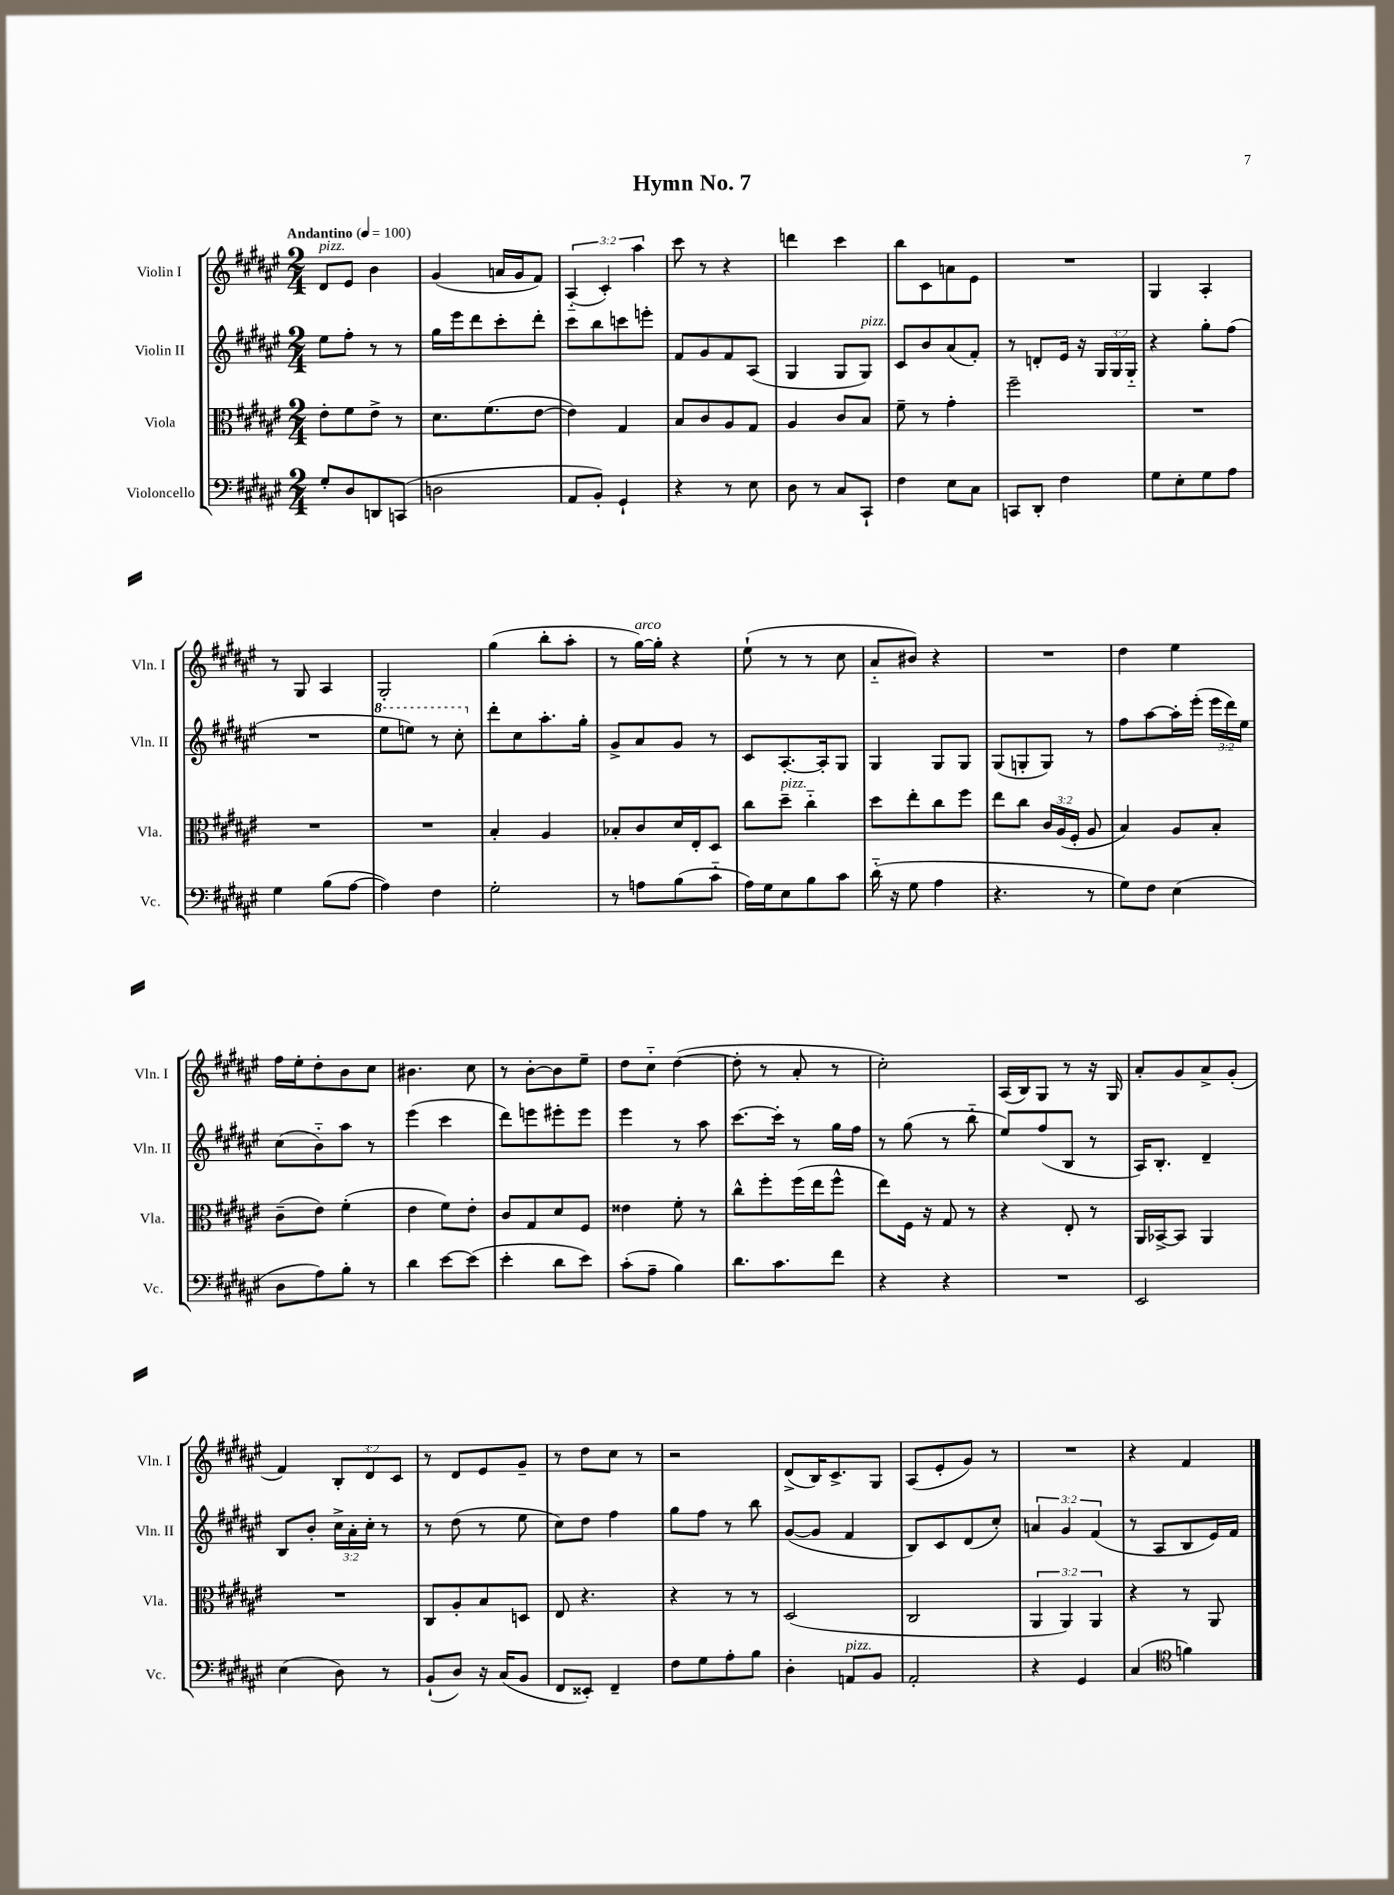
\header { title = "Hymn No. 7" }
<<
\new StaffGroup <<
\new Staff = "s0" \with { instrumentName = "Violin I" shortInstrumentName = "Vln. I" } {
    \clef treble \key fis \major \numericTimeSignature \time 2/4 \override Staff.TupletNumber.text = #tuplet-number::calc-fraction-text \tempo "Andantino" 4 = 100
    \autoBeamOff dis'8[^\markup { \italic "pizz." } eis'8] b'4 |
    gis'4( a'16[ gis'16 fis'8]) |
    \tuplet 3/2 { ais4-_( cis'4-.) ais''4 } |
    cis'''8 r8 r4 |
    d'''4 cis'''4 |
    b''8[ cis'8 a'8 eis'8] |
    R2 |
    gis4 ais4-. |
    r8 gis8 ais4 |
    gis2-. |
    gis''4( b''8[-. ais''8]-. |
    r8 gis''16[~^\markup { \italic "arco" }) gis''16]-. r4 |
    eis''8-!( r8 r8 cis''8 |
    ais'8[-_ bis'8]) r4 |
    R2 |
    dis''4 eis''4 |
    fis''16[ eis''16-. dis''8-. b'8 cis''8] |
    bis'4. cis''8 |
    r8 b'8[~-. b'8 eis''8]-- |
    dis''8[ cis''8]-_ dis''4~( |
    dis''8-. r8 ais'8-. r8 |
    cis''2-.) |
    ais16[( b16) gis8] r8 r16 gis16 |
    ais'8[-. gis'8 ais'8-> gis'8]-.( |
    fis'4) \tuplet 3/2 { b8[-. dis'8 cis'8] } |
    r8 dis'8[ eis'8 gis'8]-- |
    r8 dis''8[ cis''8] r8 |
    r2 |
    dis'8[->( b16) cis'8.-> gis8] |
    ais8[( eis'8-. gis'8]) r8 |
    R2 |
    r4 fis'4 \bar "|." |
}
\new Staff = "s1" \with { instrumentName = "Violin II" shortInstrumentName = "Vln. II" } {
    \clef treble \key fis \major \numericTimeSignature \time 2/4 \override Staff.TupletNumber.text = #tuplet-number::calc-fraction-text
    \autoBeamOff eis''8[ fis''8]-. r8 r8 |
    gis''16[ eis'''16 dis'''8 cis'''8-. dis'''8]-. |
    cis'''8[ b''8 c'''8 e'''8]-. |
    fis'8[ gis'8 fis'8 ais8]( |
    gis4 gis8[ gis8]^\markup { \italic "pizz." }) |
    cis'8[ b'8 ais'8( fis'8]-.) |
    r8 d'8[-. eis'16] r16 \tuplet 3/2 { gis16[ gis16 gis16]-_ } |
    r4 gis''8[-. fis''8]( |
    R2 |
    \ottava #1 eis'''8[ e'''8]) r8 cis'''8-. \ottava #0 |
    dis'''8[-. cis''8 ais''8.-. gis''16]-. |
    gis'8[-> ais'8 gis'8] r8 |
    cis'8[ ais8.~-. ais16-. gis8] |
    gis4 gis8[ gis8] |
    gis8[( g8-. g8]) r8 |
    fis''8[ ais''8~ ais''16-. eis'''16]-.( \tuplet 3/2 { eis'''16[ dis'''16) eis''16] } |
    cis''8[( b'8-_) ais''8] r8 |
    eis'''4( cis'''4 |
    dis'''8[) e'''8 eis'''8-. eis'''8] |
    eis'''4 r8 ais''8 |
    cis'''8.[~ cis'''16]-. r8 gis''16[ fis''16] |
    r8 gis''8( r8 b''8-_ |
    eis''8[) fis''8( b8] r8 |
    ais16[) b8.]-. dis'4-- |
    b8[ b'8]-. \tuplet 3/2 { cis''16[-> ais'16-. cis''16]-. } r8 |
    r8 dis''8( r8 eis''8 |
    cis''8[) dis''8] fis''4 |
    gis''8[ fis''8] r8 b''8 |
    gis'8[~( gis'8] fis'4 |
    b8[) cis'8 dis'8( cis''8]-.) |
    \tuplet 3/2 { a'4 gis'4 fis'4( } |
    r8 ais8[ b8 eis'16) fis'16] \bar "|." |
}
\new Staff = "s2" \with { instrumentName = "Viola" shortInstrumentName = "Vla." } {
    \clef alto \key fis \major \numericTimeSignature \time 2/4 \override Staff.TupletNumber.text = #tuplet-number::calc-fraction-text
    \autoBeamOff eis'8[-. fis'8 eis'8]-> r8 |
    dis'8.[ fis'8.( eis'8]~ |
    eis'4) gis4 |
    b8[ cis'8 ais8 gis8] |
    ais4 cis'8[ b8] |
    fis'8-- r8 gis'4-. |
    fis''2-- |
    R2 |
    R2 |
    R2 |
    b4-. ais4 |
    bes8[-. cis'8 dis'16 eis16-. dis8] |
    cis''8[ dis''8]--^\markup { \italic "pizz." } cis''4-_ |
    dis''8[ eis''8-. cis''8 fis''8] |
    eis''8[ cis''8] \tuplet 3/2 { cis'16[ ais16( fis16]-. } ais8 |
    b4) ais8[ b8]-. |
    cis'8[--( eis'8]) fis'4-.( |
    eis'4 fis'8[) eis'8]-. |
    cis'8[ gis8 dis'8 fis8] |
    eisis'4 fis'8-. r8 |
    cis''8[-^ fis''8-. fis''16( eis''16 fis''8]-^ |
    eis''8[) fis16] r16 gis8 r8 |
    r4 eis8-. r8 |
    ais,16[ bes,16~-> bes,8] ais,4 |
    R2 |
    cis8[ ais8-. b8 d8] |
    eis8 r4. |
    r4 r8 r8 |
    dis2( |
    cis2 |
    \tuplet 3/2 { ais,4 ais,4) ais,4 } |
    r4 r8 ais,8 \bar "|." |
}
\new Staff = "s3" \with { instrumentName = "Violoncello" shortInstrumentName = "Vc." } {
    \clef bass \key fis \major \numericTimeSignature \time 2/4
    \autoBeamOff gis8[-. dis8 d,8 c,8]( |
    d2 |
    ais,8[ b,8]-.) gis,4-! |
    r4 r8 eis8 |
    dis8 r8 cis8[ cis,8]-! |
    fis4 eis8[ cis8] |
    c,8[ dis,8]-. fis4 |
    gis8[ eis8-. gis8 ais8] |
    gis4 b8[( ais8]~ |
    ais4) fis4 |
    gis2-. |
    r8 a8[ b8( cis'8]-_ |
    ais16[) gis16 eis8 b8 cis'8] |
    dis'16-_( r16 gis8 ais4 |
    r4. r8 |
    gis8[) fis8] eis4( |
    dis8[ ais8) b8]-. r8 |
    dis'4 eis'8[~ eis'8]( |
    eis'4-. dis'8[ eis'8]) |
    cis'8[-.( ais8]-- b4) |
    dis'8.[ cis'8. fis'8] |
    r4 r4 |
    R2 |
    eis,2 |
    eis4( dis8) r8 |
    b,8[-!( dis8]) r16 cis16[( b,8] |
    fis,8[ eisis,8]-.) fis,4-- |
    fis8[ gis8 ais8-. b8] |
    dis4-. a,8[^\markup { \italic "pizz." } b,8] |
    ais,2-. |
    r4 gis,4 |
    cis4( \clef tenor f'4) \bar "|." |
}
>>
>>
\layout { \context { \Score \remove "Bar_number_engraver" } }
